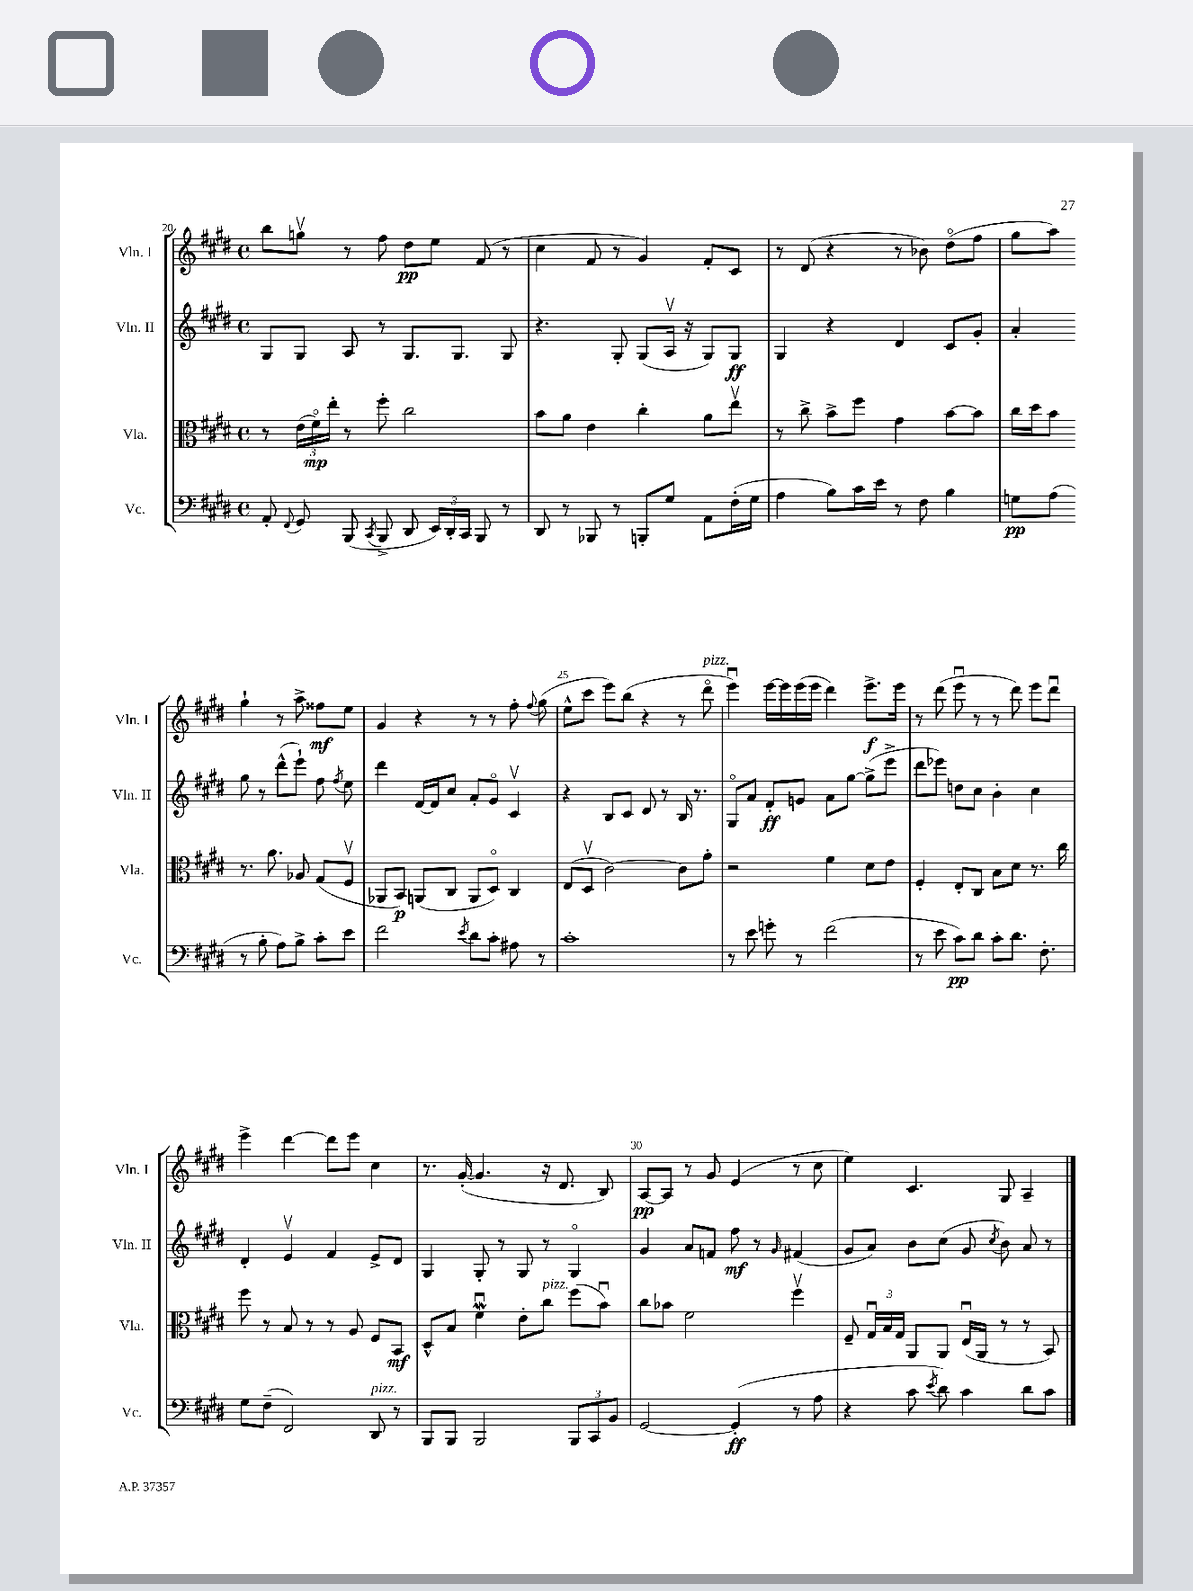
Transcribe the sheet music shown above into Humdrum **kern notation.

**kern	**kern	**kern	**kern
*staff4	*staff3	*staff2	*staff1
*clefF4	*clefC3	*clefG2	*clefG2
*k[f#c#g#d#]	*k[f#c#g#d#]	*k[f#c#g#d#]	*k[f#c#g#d#]
*M4/4	*M4/4	*M4/4	*M4/4
*met(c)	*met(c)	*met(c)	*met(c)
8AA'/	8r	8G#/L	8bb\L
8qqFF#/	.	.	.
8GG#/	(24e\LL	8G#/J	8ggv\J
.	24f#o\)	.	.
.	24ee'\JJ	.	.
(8BBB/	8r	8A/	8r
8qCC#/	.	.	.
8BBB^/	8ff#'\	8r	8ff#\
8DD#/	2cc#\	8.G#/L	8dd#\L
24EE/LL)	.	.	8ee\J
24DD#'/	.	.	.
.	.	8.G#/J	.
24CC#/JJ	.	.	.
8BBB/	.	.	(8f#/
8r	.	8G#/	8r
=	=	=	=
8DD#/	8b\L	4.r	4cc#\
8r	8a\J	.	.
8BBB-/	4e\	.	8f#/
8r	.	8G#'/	8r
8BBB'/L	4cc#'\	(8G#/L	4g#/)
8G#/J	.	16Av/Jk	.
.	.	16r	.
8AA\L	8a\L	8G#/L)	8f#'/L
(16F#'\L	8eev\J	8G#/J	8c#/J
16G#\JJ	.	.	.
=	=	=	=
4A\	8r	4G#/	8r
.	8cc#^\	.	(8d#/
8B\L)	8b^\L	4r	4r
16c#\L	8ff#\J	.	.
16e\JJ	.	.	.
8r	4g#\	4d#/	8r
8F#\	.	.	8b-\)
4B\	[8b\L	8c#/L	(8dd#o\L
.	8b\]J	8g#'/J	8ff#\J
=	=	=	=
8G\L	16cc#\LL	4a'/	8gg#\L
.	16dd#\J	.	.
(8A\J	8b\J	.	8aa\J)
8r	8.r	8gg#\	4gg#`\
8B'\	.	8r	.
.	8.a\	.	.
8A\L)	.	(8ddd#^^\L	8r
8B^\J	8A-/	8eee`\J)	8aa^\
8c#'\L	(8G#/L	8ff#\	8ff##\L
.	.	8qff#/	.
8e\J	8F#v/J	8ee\	8ee\J
=	=	=	=
2f#\	8AA-/L	4ddd#\	4g#/
.	8BB/J)	.	.
.	(8AA/L	[16f#/LL	4r
.	.	16f#/]J	.
.	8C#/J	8cc#/J	.
8qe/	.	.	.
8d#\L	8AA/L	8a'/L	8r
8c#'\J	8D#o/J)	8g#o/J	8r
8A#\	4C#/	4c#v/	8ff#'\
.	.	.	8qqff#/
8r	.	.	(8gg#\
=	=	=	=
1c#'	(8E/L	4r	8ee^^\L
.	8D#v/J	.	8ccc#\J
.	[2c#\)	8B/L	8eee\L)
.	.	8c#/J	(8bb\J
.	.	8d#/	4r
.	.	8r	.
.	8c#\]L	16B/	8r
.	.	8.r	.
.	8g#'\J	.	8ddd#o\
=	=	=	=
8r	2r	8G#o/L	4eeeu\)
8e\	.	8a/J	.
8g'\	.	8f#'/L	[16eee\LL
.	.	.	16eee\]
8r	.	8g/J	(16eee\
.	.	.	16eee\JJ
(2f#\	4f#\	8a\L	4ddd#\)
.	.	[8gg#\J	.
.	8d#\L	(8gg#^\]L	8.eee^\L
.	8e\J	8eee^\J	.
.	.	.	16eee\Jk
=	=	=	=
8r	4F#'/	8ddd#\L	8r
8e\	.	8eee-\J)	(8ddd#\
8c#\L)	8E'/L	8dd\L	8eeeu\
8d#\J	8C#/J	8cc#\J	8r
8c#'\L	8B\L	4b'\	8r
8.d#\J	8d#\J	.	8ddd#\)
.	8.r	4cc#\	8eee\L
8.F#'\	.	.	.
.	.	.	8ddd#u\J
.	16cc#\	.	.
=	=	=	=
8G#\L	8ff#\	4d#'/	4eee^\
(8F#~\J	8r	.	.
2FF#/)	8B/	4ev/	[4ddd#\
.	8r	.	.
.	8r	4f#/	8ddd#\]L
.	8A/	.	8eee\J
8DD#/	8F#/L	8e^/L	4cc#\
8r	8BB/J	8d#/J	.
=	=	=	=
8BBB/L	8D#^^/L	4G#/	8.r
8BBB/J	8B/J	.	.
.	.	.	([16g#'/
2BBB/	4f#u\	8G#'/	4.g#/]
.	.	8r	.
.	8e'\L	8G#/	.
.	8cc#\J	8r	16r
.	.	.	8.d#/
12BBB/L	(8ff#\L	4G#o/	.
12CC#/	.	.	.
.	8bu\J)	.	8B/)
12BB/J	.	.	.
=	=	=	=
[2GG#/	8cc#\L	4g#/	[8A/L
.	8b-\J	.	8A/]J
.	2f#\	8a/L	8r
.	.	8f/J	8g#/
(4GG#'/]	.	8ff#\	(4e/
.	.	8r	.
.	.	16qqg#/	.
8r	4ff#v\	(4f#/	8r
8A\	.	.	8cc#\
=	=	=	=
4r	8F#~/	8g#/L	4ee\)
.	24G#u/LL	8a/J)	.
.	24B/	.	.
.	24G#/JJ	.	.
8c#\	8AA/L	8b\L	4.c#/
8qe/	.	.	.
8d#\)	8AA/J	(8cc#\J	.
4c#\	(16Eu/LL	8g#/	.
.	16AA/JJ	.	.
.	.	8qcc#/	.
.	8r	8b\)	8G#/
8d#\L	8r	8a/	4A~/
8c#\J	8BB/)	8r	.
==	==	==	==
*-	*-	*-	*-
